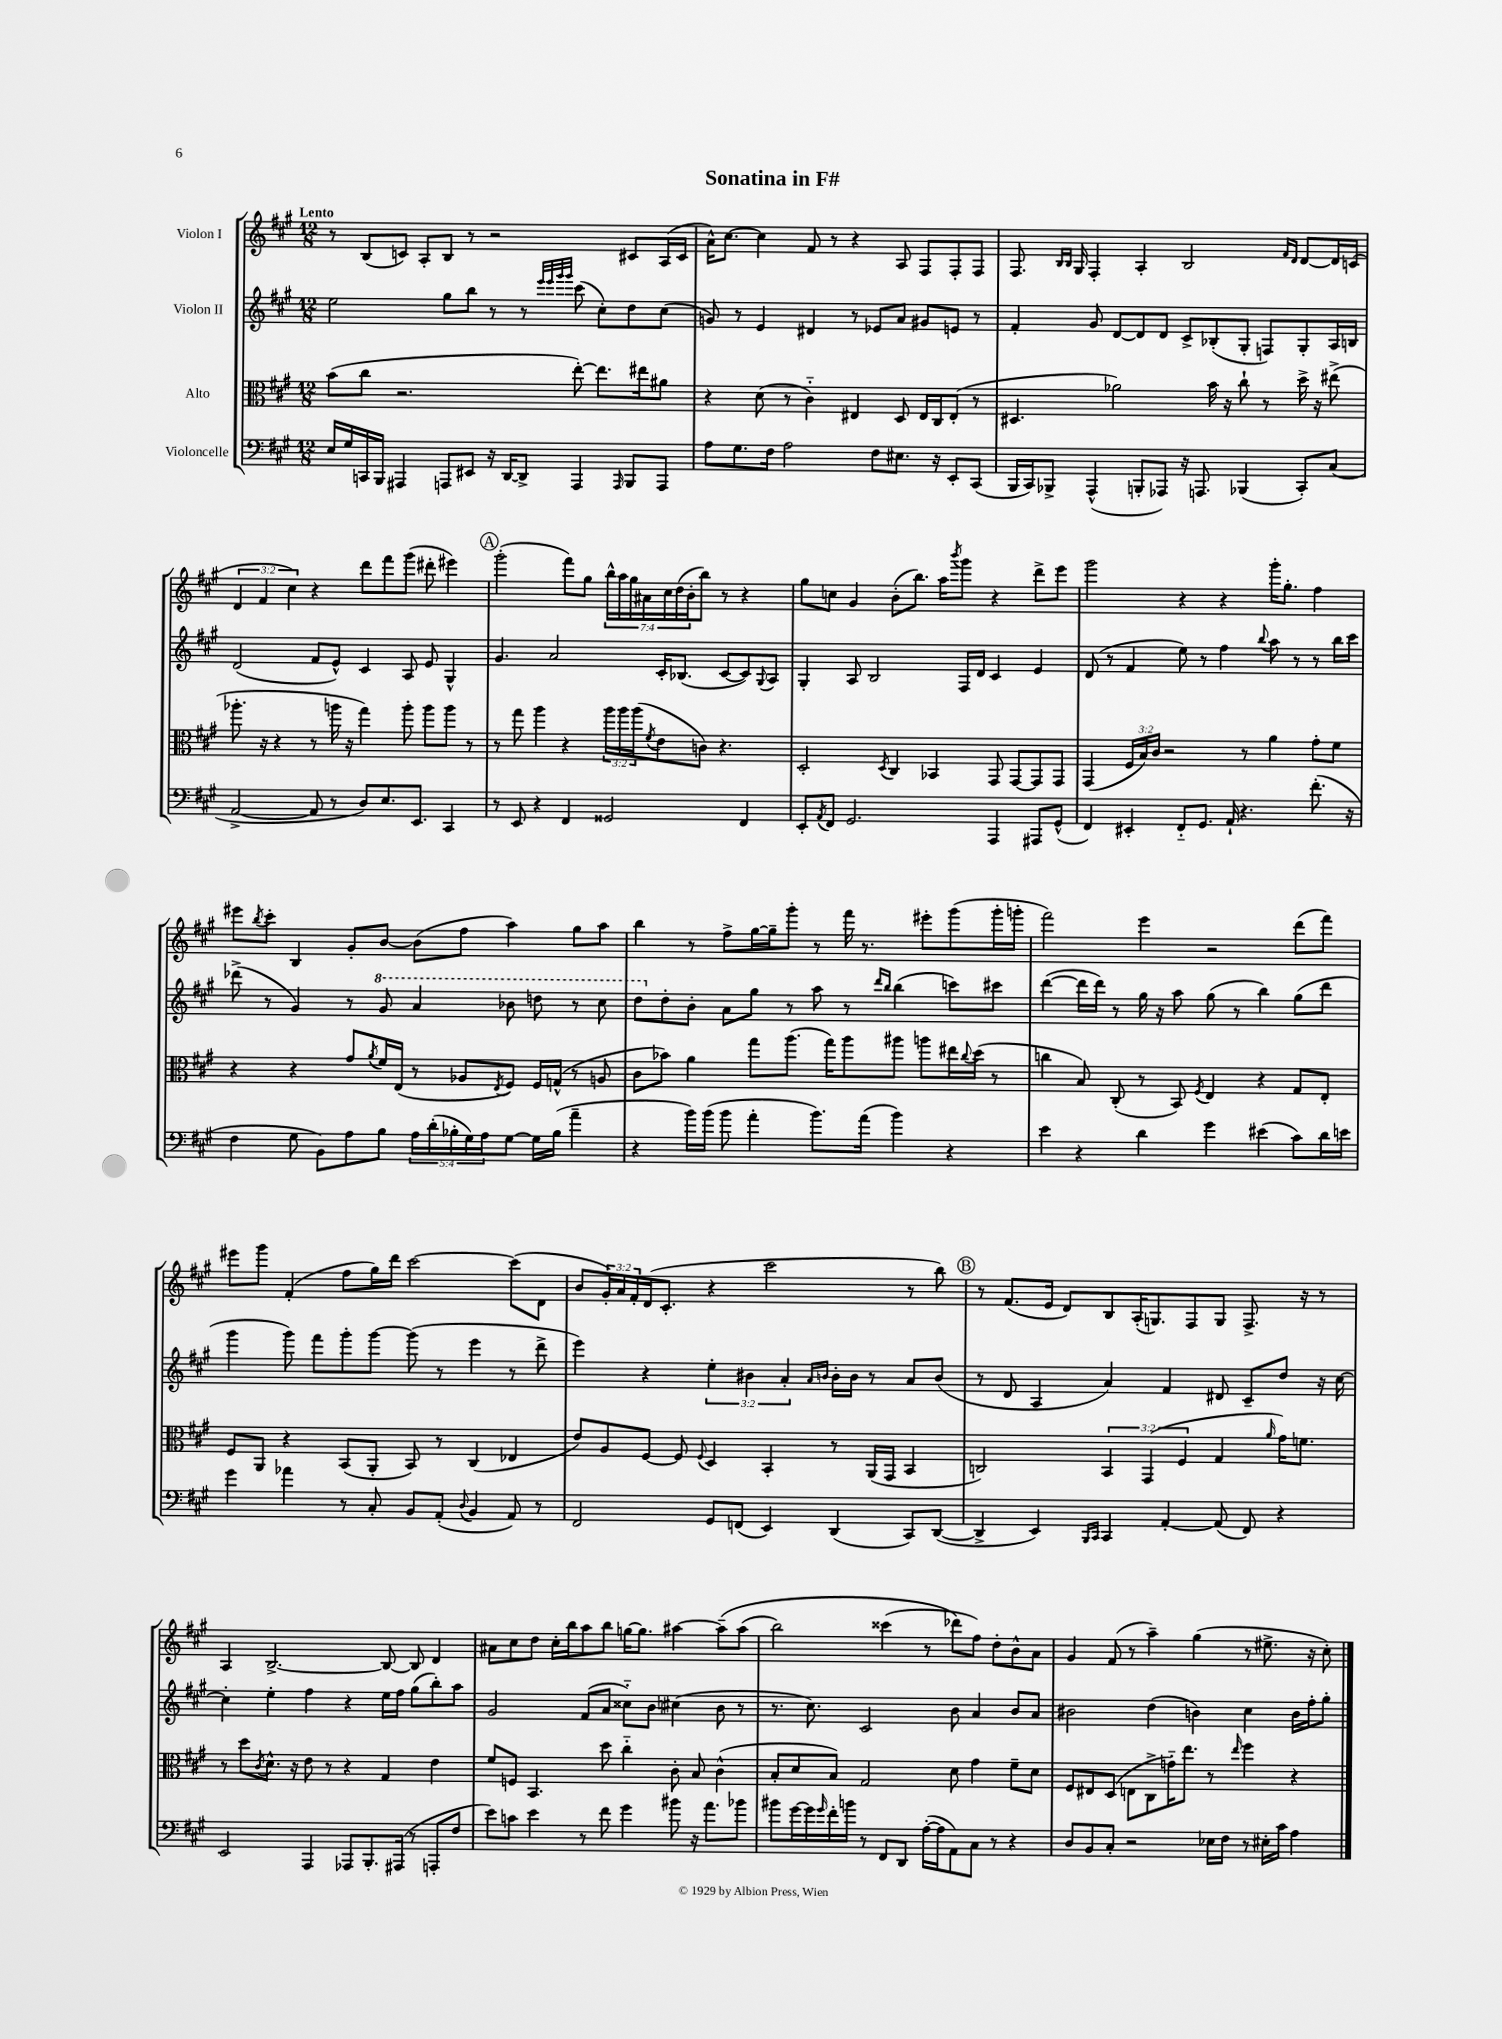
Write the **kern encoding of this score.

**kern	**kern	**kern	**kern
*staff4	*staff3	*staff2	*staff1
*clefF4	*clefC3	*clefG2	*clefG2
*k[f#c#g#]	*k[f#c#g#]	*k[f#c#g#]	*k[f#c#g#]
*M12/8	*M12/8	*M12/8	*M12/8
16E/LL	(8b\L	2ee\	8r
16G#/	.	.	.
16CC/	8cc#\J	.	(8B/L
16BBB/JJ	.	.	.
4AAA#/	2.r	.	8c/J)
.	.	.	8A'/L
8AAA/L	.	8gg#\L	8B/J
8EE#/J	.	8bb\J	8r
16r	.	8r	2r
[16DD/LK	.	.	.
8DD^/]J	.	8r	.
.	.	32qqeee/LLL	.
.	.	32qqeee/	.
.	.	32qqggg#/	.
.	.	32qqggg#/JJJ	.
4AAA/	[8ee'\)	(8ccc#\	.
.	8.ee\]L	8cc#'\L)	.
16qqAAA/	.	.	.
8BBB/L	.	8dd\	8c#/L
.	16ee#\k	.	.
8AAA/J	8a#\J	(8cc#\J	(16A/L
.	.	.	16c#/JJ
=	=	=	=
8A\L	4r	8g/)	16a^^\LK)
.	.	.	[8.cc#\J
8.G#\	.	8r	.
.	(8d\	4e/	4cc#\]
16F#\Jk	.	.	.
2A\	8r	.	.
.	4c#'~\)	4d#/	8f#/
.	.	.	8r
.	4E#/	8r	4r
8F#\L	.	8e-/L	.
8.E#\J	8D/	8a/J	8A/
.	16E#/LL	8g#/L	8F#/L
16r	16C#/J	.	.
8EE'/L	(8E#'/J	8e/J	8F#'/
(8CC#/J	8r	8r	8F#/J
=	=	=	=
16BBB/LL	4.D#/	4f#'/	8.F#/
16CC#/J)	.	.	.
8BBB-^/J	.	.	.
.	.	.	16qqB/LL
.	.	.	16qqB/JJ
.	.	.	16G#/
(4AAA^^/	.	8g#/	4F#'/
.	2a-\)	[8d/L	.
8BBB'/L	.	8d/]	4A'/
8AAA-/J)	.	8d/J	.
16r	.	8c#^/L	2B/
8.AAA/	.	.	.
.	16b\	(8B-'/	.
.	16r	.	.
(4BBB-/	8cc#`\	8G#'/J	.
.	8r	8F/L)	.
.	.	.	16qqf#/LL
.	.	.	16qqd/JJ
8CC#'/L)	16dd^\	8G#'/	[8d/L
.	16r	.	.
(8C#/J	(8ee#^\	16A/L	16d/]L
.	.	16B/JJ	(16c/JJ
=	=	=	=
[2AA^/	8.aa-'\	(2d/	6d/
.	.	.	6f#/
.	16r	.	.
.	4r	.	.
.	.	.	6cc#\)
8AA/]	8r	8f#/L	4r
8r	16aa\	8e^^/J)	.
.	16r	.	.
8D/L)	4gg#\)	4c#/	8ddd\L
8.E/	.	.	8fff#\
.	8aa'\	8A/	(8ggg#\J
8.EE/J	.	.	.
.	8aa\L	8e/	8ddd#'\
4CC#/	8aa\J	4G#^^/	4eee#\)
.	8r	.	.
=	=	=	=
8r	8r	4.g#/	(2ggg#'\
8EE/	8gg#\	.	.
4r	4aa\	.	.
.	.	2a/	.
4FF#/	4r	.	8fff#\L)
.	.	.	8gg#\J
2GG##/	24aa\LL	.	28bb^^\LL
.	.	.	28aa\
.	24aa\	.	.
.	.	.	28gg#\
.	(24aa\J	.	.
.	.	.	28a#\
.	8qf#/	.	.
.	8e\	16c#'/LK	.
.	.	.	28cc#\
.	.	.	(28dd\
.	.	(8.B-/J	.
.	.	.	28b'\J
.	8c\J)	.	8bb\J)
.	4.r	[8c#/L	8r
4FF#/	.	8c#/])	4r
.	.	8qqG#/	.
.	.	8A/J	.
=	=	=	=
8EE'/L	2D'/	4G#'/	8gg#\L
8qAA/	.	.	.
8FF#/J	.	.	8cc\J
2.GG#/	.	8A/	4g#/
.	.	2B/	.
.	8qD/	.	.
.	4C#/	.	(8b'\L
.	.	.	8.bb\J)
.	4BB-/	.	.
.	.	.	16aa\LK
.	.	.	8qbbb/
.	.	16F#/LL	8ggg#\J
.	.	16d/JJ	.
4AAA/	8GG#/	4c#/	4r
.	[8GG#/L	.	.
8AAA#/L	8GG#/]	4e/	8ddd^\L
(8GG#^^/J	8GG#/J	.	8eee\J
=	=	=	=
4FF#/)	(4GG#/	(8d/	2ggg#\
.	.	8r	.
4EE#'/	24F#/LL	4f#/	.
.	24B/)	.	.
.	24c#/JJ	.	.
.	2r	.	.
8FF#'~/L	.	8ee\)	4r
8.GG#/J	.	8r	.
.	.	4ff#\	4r
16AA`/	.	.	.
4.r	8r	.	.
.	.	8qqbb/	.
.	4a\	8aa\	16ggg#'\LK
.	.	.	8.gg#'\J
.	.	8r	.
(8.f#'\	8g#'\L	8r	4ff#\
.	8f#\J	16bb\LL	.
16r	.	16ccc#\JJ	.
=	=	=	=
4F#\	4r	(8ddd-^\	8eee#\L
.	.	.	8qbb/
.	.	8r	8ccc#'\J
8G#\	4r	4g#/)	4B/
8BB\L)	.	.	.
8A\	8g#/L	8r	8g#'/L
.	8qa/	.	.
8B\J	16f#/L	8gg#/	[8b/J
.	(16E/JJ	.	.
20A\LL	8r	4aa/	(8b\]L
(20d'\	.	.	.
20B-'\	.	.	.
.	8A-/L	.	8ff#\J
20G#\)	.	.	.
20A\J	.	.	.
.	8qE/	.	.
[8G#\J	8F#/J)	8bb-\	4aa\)
16G#\]LL	16F#/LL	8ddd\	.
(16B-\JJ	(16G^^/JJ	.	.
4a~\	8r	8r	8gg#\L
.	8A/	8ccc#\	8aa\J
=	=	=	=
4r	8c#\L	8ddd\L	4bb\
.	8b-\J)	8dd'\	.
16b\LL)	4a\	8b'\J	8r
(16b\JJ	.	.	.
8b\	.	8a\L	8ff#^\L
4a'\	8gg#\L	8gg#\J	[16gg#\L
.	.	.	16gg#~\]J
.	(8.aa\J	8r	8ggg#'\J
8.b\L)	.	8aa\	8r
.	16gg#\LK)	.	.
.	8aa\	8r	16fff#\
(16a\Jk	.	.	8.r
.	.	16qqddd/LL	.
.	.	16qqbb/JJ	.
4b\)	8aa#\J	(4bb\	.
.	8aa\L	.	8eee#'\L
4r	16ee#\L	8ccc\L)	(8ggg#\
.	8qqcc#/	.	.
.	(16dd\JJ	.	.
.	8r	8ccc#\J	16ggg#'\L
.	.	.	16ggg'\JJ
=	=	=	=
4e\	4cc\	([4ddd\	2fff#\)
4r	8B/)	16ddd\]LL	.
.	.	16ddd\JJ)	.
.	(8C#'/	8r	.
4d\	8r	16gg#\	4eee\
.	.	16r	.
.	8BB/)	8aa\	.
.	8qF#/	.	.
4g#\	4E/	(8gg#\	2r
.	.	8r	.
(4e#\	4r	4bb\)	.
8c#\L)	8G#/L	(8gg#\L	(8ddd\L
16d\L	8E'/J	8ddd\J	8fff#\J)
16e\JJ	.	.	.
=	=	=	=
4g#\	8F#/L	4ggg#\	8eee#\L
.	8AA/J	.	8ggg#\J
4a-\	4r	8ggg#\)	(4f#'/
.	.	8fff#\L	.
8r	(8BB/L	8ggg#'\	8ff#\L
8C#'/	8AA'/J	[8ggg#\J	16gg#\L)
.	.	.	16ddd\JJ
8BB/L	8BB/)	(8ggg#\]	[2ccc#\
(8AA'/J	8r	8r	.
8qqD/	.	.	.
4BB/	(4C#/	4eee\	.
8AA/)	4E-/	8r	(8ccc#\]L
8r	.	8ddd^\	8d\J
=	=	=	=
2FF#/	8e/L)	4eee\)	8b/L
.	8A/	.	24g#'/L)
.	.	.	24a/
.	.	.	24f#'/
.	[8F#/J	4r	(16d/J
.	.	.	8.c#'/J
.	8F#/]	.	.
.	8qqF#/	.	.
8GG#/L	4D/	6ee'\	4r
(8FF/J	.	.	.
.	.	6b#\	.
4EE/)	4BB'/	.	2ccc#\
.	.	6a'/	.
.	.	16qqa/LL	.
.	.	16qqb/JJ	.
(4DD/	8r	16b'\LL	.
.	.	16b\JJ	.
.	(16AA/LL	8r	.
.	16GG#/JJ	.	.
8CC#/L)	4BB/	8a/L	8r
([8DD/J	.	(8b/J	8bb\)
=	=	=	=
4DD^/]	2C/)	8r	8r
.	.	8d/	(8.f#/L
4EE/)	.	4A/	.
.	.	.	16e/Jk
.	.	.	8d/L)
16qqBBB/LL	.	.	.
16qqCC#/JJ	.	.	.
4CC#/	6BB/	4a/)	8B/
.	.	.	(16A'/K
.	(6GG#/	.	.
.	.	.	8.G/)
[4AA'/	.	4f#/	.
.	6F#/	.	.
.	.	.	8F#/
(8AA/]	4G#/	8d#/	8G/J
8FF#/)	.	8c#~/L	8.F#^/
.	16qqa/	.	.
4r	16g#\LK)	8dd/J	.
.	8.f\J	.	16r
.	.	16r	8r
.	.	[16cc#\	.
=	=	=	=
2EE/	8r	4cc#'\]	4A/
.	8dd\L	.	.
.	8qc#/	.	.
.	8.d^^\J	4ee'\	[2.B^/
.	16r	.	.
4AAA/	8e\	4ff#\	.
.	8r	.	.
8AAA-/L	4r	4r	.
8.BBB'/	.	.	.
.	4G#/	16ee\LL	8B/_
(16AAA#/Jk	.	16ff#\JJ	.
8r	.	(8gg#\L	8B/]
8AAA'/L	4e\	8bb'\)	4d/
8F#/J	.	8aa\J	.
=	=	=	=
8e\L)	8f#/L	2g#/	8a#\L
8c\J	8F/J	.	8cc#\
4e\	4.BB/	.	8dd\J
.	.	.	16cc#'\LL
.	.	.	16bb\J
8r	.	(8f#/L	8aa\
8f#\	8dd\	8a/J	8bb\J
4g#\	4cc#'~\	8cc##'~\L)	[16gg\LK
.	.	.	8.gg\]J
.	.	8b\J	.
8b#\	8c#'\	(4cc#\	[4aa#\
16r	8B/	.	.
8.a\L	.	.	.
.	(4c#^^\	8b\	&(8aa#~\]L
8b-\J	.	8r	(8aa#\J
=	=	=	=
8b#\L	8B'/L	8.r	2bb\)
[16g#\L	8d/	.	.
16g#\]	.	8.cc#\)	.
16qqg#/	.	.	.
16f#'\	8B/J)	.	.
16b\JJ	.	.	.
8r	2G#/	2c#/	.
8FF#/L	.	.	(4ccc##\
8DD/J	.	.	.
([16A'\LL	.	.	8r
16A\]J	.	.	.
8AA\)	8d\	8b\	8ddd-\L&)
8C#\J	4g#\	4a/	8ff#\J)
8r	.	.	8dd'\L
4r	8f#~\L	8b/L	8b^^\
.	8d\J	8a/J	8a\J
=	=	=	=
8D/L	8F#/L	2b#\	4g#/
8BB/	8E#/	.	.
8C#'/J	(8D/J	.	(8f#/
2r	8E\L	.	8r
.	8C#^\	(4dd\	4aa~\)
.	16g'~\K)	.	.
.	8.ee\J	.	.
.	.	4b\)	(4gg#\
16E-\LL	8r	.	.
16F#\JJ	.	.	.
.	16qqee/	.	.
8r	4ff#\	4cc#\	8r
16E#'\LL	.	.	8.ee#^\
16c#\JJ	.	.	.
4A\	4r	16b\LL	.
.	.	16ff#'\J	16r
.	.	8gg#'\J	8cc#'\)
==	==	==	==
*-	*-	*-	*-
